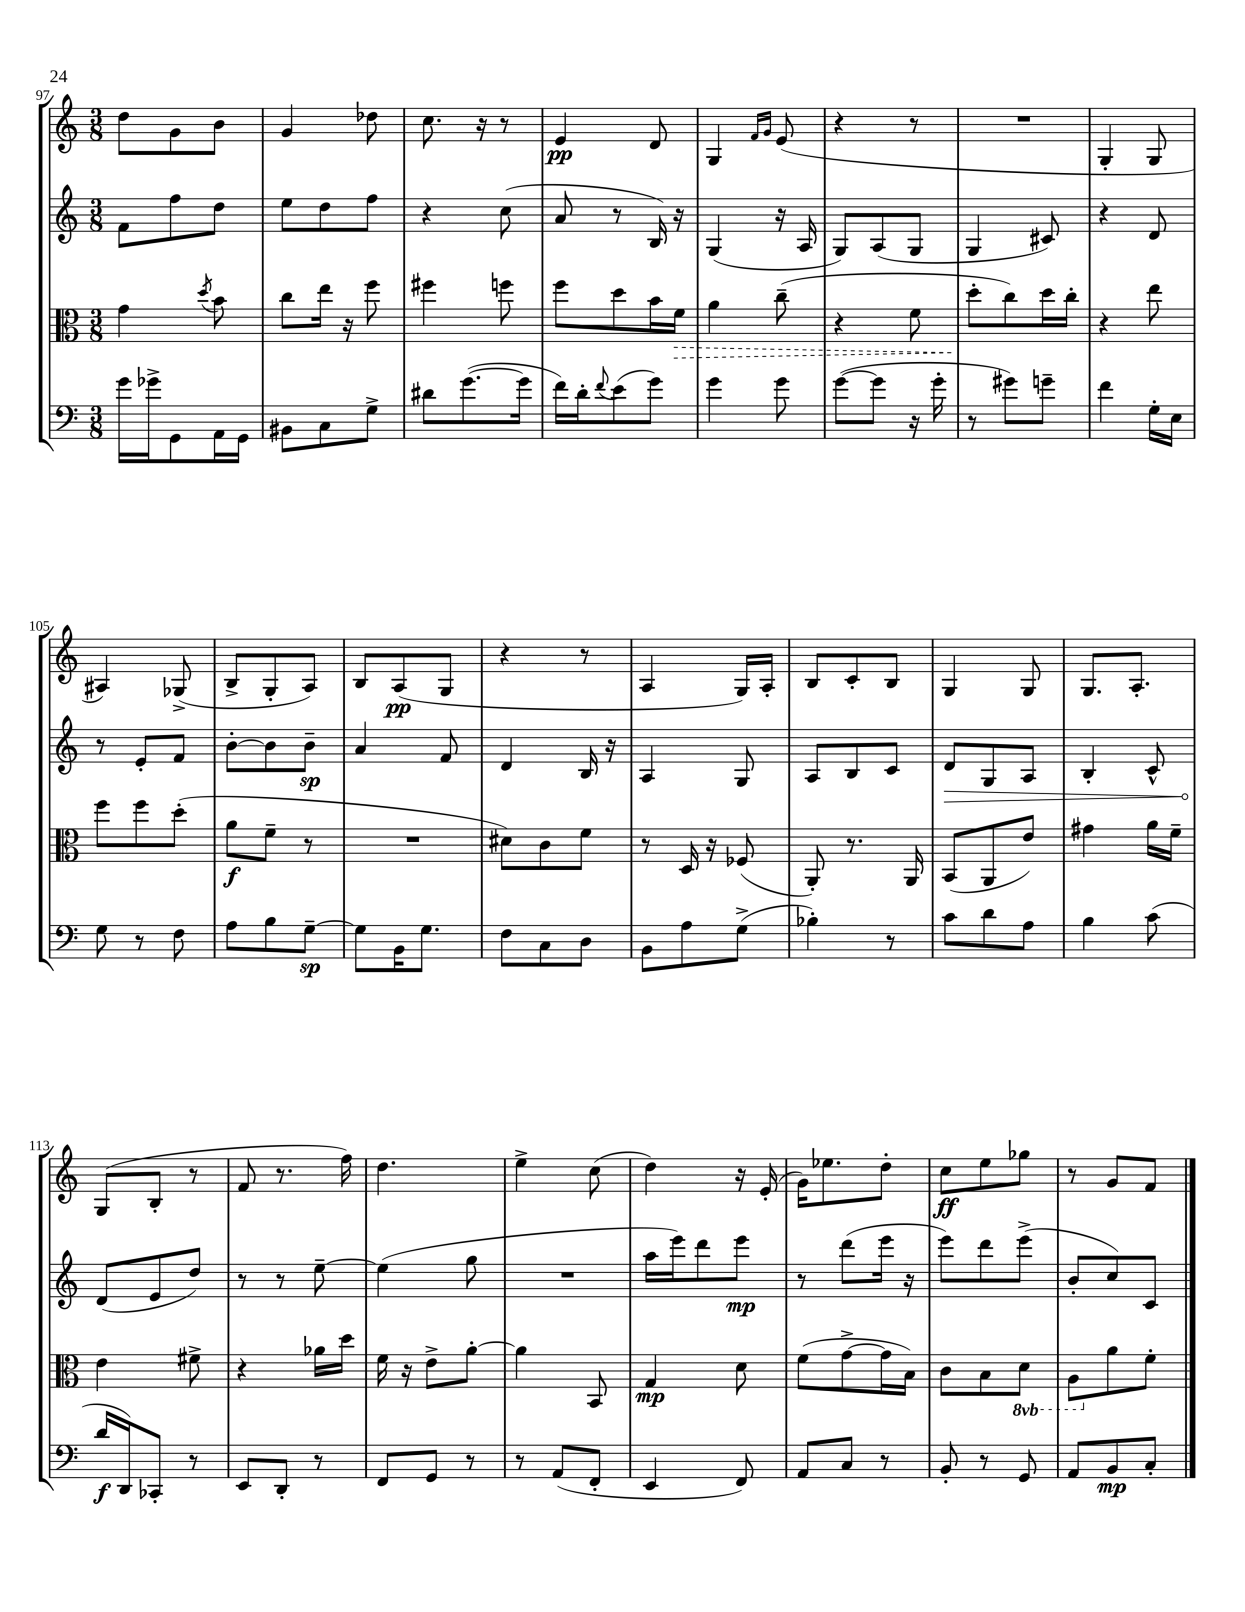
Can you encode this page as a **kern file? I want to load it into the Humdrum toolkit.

**kern	**dynam	**kern	**dynam	**kern	**dynam	**kern	**dynam
*part4	*part4	*part3	*part3	*part2	*part2	*part1	*part1
*staff4	*staff4	*staff3	*staff3	*staff2	*staff2	*staff1	*staff1
*clefF4	*	*clefC3	*	*clefG2	*	*clefG2	*
*k[]	*	*k[]	*	*k[]	*	*k[]	*
*M3/8	*	*M3/8	*	*M3/8	*	*M3/8	*
=97	=97	=97	=97	=97	=97	=97	=97
16g\LL	.	4g\	.	8f\L	.	8dd\L	.
16g-X^\J	.	.	.	.	.	.	.
8GG\	.	.	.	8ff\	.	8g\	.
.	.	8qdd/	.	.	.	.	.
16AA\L	.	8b\	.	8dd\J	.	8b\J	.
16GG\JJ	.	.	.	.	.	.	.
=98	=98	=98	=98	=98	=98	=98	=98
8BB#X\L	.	8cc\L	.	8ee\L	.	4g/	.
8C\	.	16ee\Jk	.	8dd\	.	.	.
.	.	16r	.	.	.	.	.
8G^\J	.	8ff\	.	8ff\J	.	8dd-X\	.
=99	=99	=99	=99	=99	=99	=99	=99
8d#X\L	.	4ff#X\	.	4r	.	8.cc\	.
([8.g\	.	.	.	.	.	.	.
.	.	.	.	.	.	16r	.
.	.	8ffn\	.	(8cc\	.	8r	.
16g\Jk]	.	.	.	.	.	.	.
=100	=100	=100	=100	=100	=100	=100	=100
16f\LL)	.	8ff\L	.	8a/	.	4e/	pp
16d'\J	.	.	.	.	.	.	.
8qqf/	.	.	.	.	.	.	.
(8e\	.	8dd\	.	8r	.	.	.
8g\J)	.	16b\L	.	16B/)	.	8d/	.
!	!	!	!LO:HP:b	!	!	!	!
.	.	16f\JJ	>	16r	.	.	.
=101	=101	=101	=101	=101	=101	=101	=101
4g\	.	4a\	.	(4G/	.	4G/	.
.	.	.	.	.	.	16qqf/LL	.
.	.	.	.	.	.	16qqg/JJ	.
8g\	.	(8cc~\	.	16r	.	(8e/	.
.	.	.	.	16A/	.	.	.
=102	=102	=102	=102	=102	=102	=102	=102
([8g\L	.	4r	.	8G/L)	.	4r	.
8g\J]	.	.	.	(8A/	.	.	.
16r	.	8f\	.	8G/J	.	8r	.
16g'\	.	.	.	.	.	.	.
=103	=103	=103	=103	=103	=103	=103	=103
8r	.	8dd'\L	.	4G/	.	4.r	.
8g#X\L)	.	8cc\)	]	.	.	.	.
8gn~\J	.	16dd\L	.	8c#X/)	.	.	.
.	.	16cc'\JJ	.	.	.	.	.
=104	=104	=104	=104	=104	=104	=104	=104
4f\	.	4r	.	4r	.	4G'/	.
16G'\LL	.	8ee\	.	8d/	.	8G/	.
16E\JJ	.	.	.	.	.	.	.
!!LO:LB:g=z
=105	=105	=105	=105	=105	=105	=105	=105
8G\	.	8ff\L	.	8r	.	4A#X/)	.
8r	.	8ff\	.	8e'/L	.	.	.
8F\	.	(8dd'\J	.	8f/J	.	(8G-X^/	.
=106	=106	=106	=106	=106	=106	=106	=106
8A\L	.	8a\L	f	[8b'\L	.	8B^/L	.
8B\	.	8f~\J	.	8b\]	.	8G'/	.
[8G~\J	sp	8r	.	8b~\J	sp	8A/J)	.
=107	=107	=107	=107	=107	=107	=107	=107
8G\L]	.	4.r	.	4a/	.	8B/L	.
16BB\K	.	.	.	.	.	(8A/	pp
8.G\J	.	.	.	.	.	.	.
.	.	.	.	8f/	.	8G/J	.
=108	=108	=108	=108	=108	=108	=108	=108
8F\L	.	8d#X\L)	.	4d/	.	4r	.
8C\	.	8c\	.	.	.	.	.
8D\J	.	8f\J	.	16B/	.	8r	.
.	.	.	.	16r	.	.	.
=109	=109	=109	=109	=109	=109	=109	=109
8BB\L	.	8r	.	4A/	.	4A/	.
8A\	.	16D/	.	.	.	.	.
.	.	16r	.	.	.	.	.
(8G^\J	.	(8F-X/	.	8G/	.	16G/LL)	.
.	.	.	.	.	.	16A'/JJ	.
=110	=110	=110	=110	=110	=110	=110	=110
4B-X'\)	.	8AA'/)	.	8A/L	.	8B/L	.
.	.	8.r	.	8B/	.	8c'/	.
8r	.	.	.	8c/J	.	8B/J	.
.	.	16AA/	.	.	.	.	.
=111	=111	=111	=111	=111	=111	=111	=111
!	!	!	!	!	!LO:HP:b	!	!
8c\L	.	(8BB/L	.	8d/L	>	4G/	.
8d\	.	8AA/	.	8G/	.	.	.
8A\J	.	8e/J)	.	8A/J	.	8G/	.
=112	=112	=112	=112	=112	=112	=112	=112
4B\	.	4g#X\	.	4B'/	.	8.G/L	.
.	.	.	.	.	.	8.A'/J	.
(8c\	.	16a\LL	.	8c^^/	.	.	.
.	.	16f~\JJ	.	.	.	.	.
!!LO:LB:g=z
=113	=113	=113	=113	=113	=113	=113	=113
16d/LL	f	4e\	.	(8d/L	.	(8G/L	.
16DD/J)	.	.	.	.	.	.	.
8CC-X'/J	.	.	.	8e/	]	8B'/J	.
8r	.	8f#X^\	.	8dd/J)	.	8r	.
=114	=114	=114	=114	=114	=114	=114	=114
8EE/L	.	4r	.	8r	.	8f/	.
8DD'/J	.	.	.	8r	.	8.r	.
8r	.	16a-X\LL	.	[8ee~\	.	.	.
.	.	16dd\JJ	.	.	.	16ff\)	.
=115	=115	=115	=115	=115	=115	=115	=115
8FF/L	.	16f\	.	(4ee\]	.	4.dd\	.
.	.	16r	.	.	.	.	.
8GG/J	.	8e^\L	.	.	.	.	.
8r	.	[8a'\J	.	8gg\	.	.	.
=116	=116	=116	=116	=116	=116	=116	=116
8r	.	4a\]	.	4.r	.	4ee^\	.
(8AA/L	.	.	.	.	.	.	.
8FF'/J	.	8BB/	.	.	.	(8cc\	.
=117	=117	=117	=117	=117	=117	=117	=117
4EE/	.	4G/	mp	16aa\LL	.	4dd\)	.
.	.	.	.	16eee\J)	.	.	.
.	.	.	.	8ddd\	.	.	.
8FF/)	.	8d\	.	8eee\J	mp	16r	.
.	.	.	.	.	.	(16e'/	.
=118	=118	=118	=118	=118	=118	=118	=118
8AA/L	.	(8f\L	.	8r	.	16g\KL)	.
.	.	.	.	.	.	8.ee-X\	.
8C/J	.	[8g^\	.	(8ddd\L	.	.	.
8r	.	16g\L]	.	16eee\Jk	.	8dd'\J	.
.	.	16B\JJ)	.	16r	.	.	.
=119	=119	=119	=119	=119	=119	=119	=119
8BB'/	.	8c\L	.	8eee\L)	.	8cc\L	ff
8r	.	8B\	.	8ddd\	.	8ee\	.
*	*	*8ba	*	*	*	*	*
8GG/	.	8D\J	.	(8eee^\J	.	8gg-X\J	.
=120	=120	=120	=120	=120	=120	=120	=120
8AA/L	.	8AA\L	.	8b'/L	.	8r	.
*	*	*X8ba	*	*	*	*	*
8BB/	mp	8a\	.	8cc/)	.	8g/L	.
8C'/J	.	8f'\J	.	8c/J	.	8f/J	.
==	==	==	==	==	==	==	==
*-	*-	*-	*-	*-	*-	*-	*-
